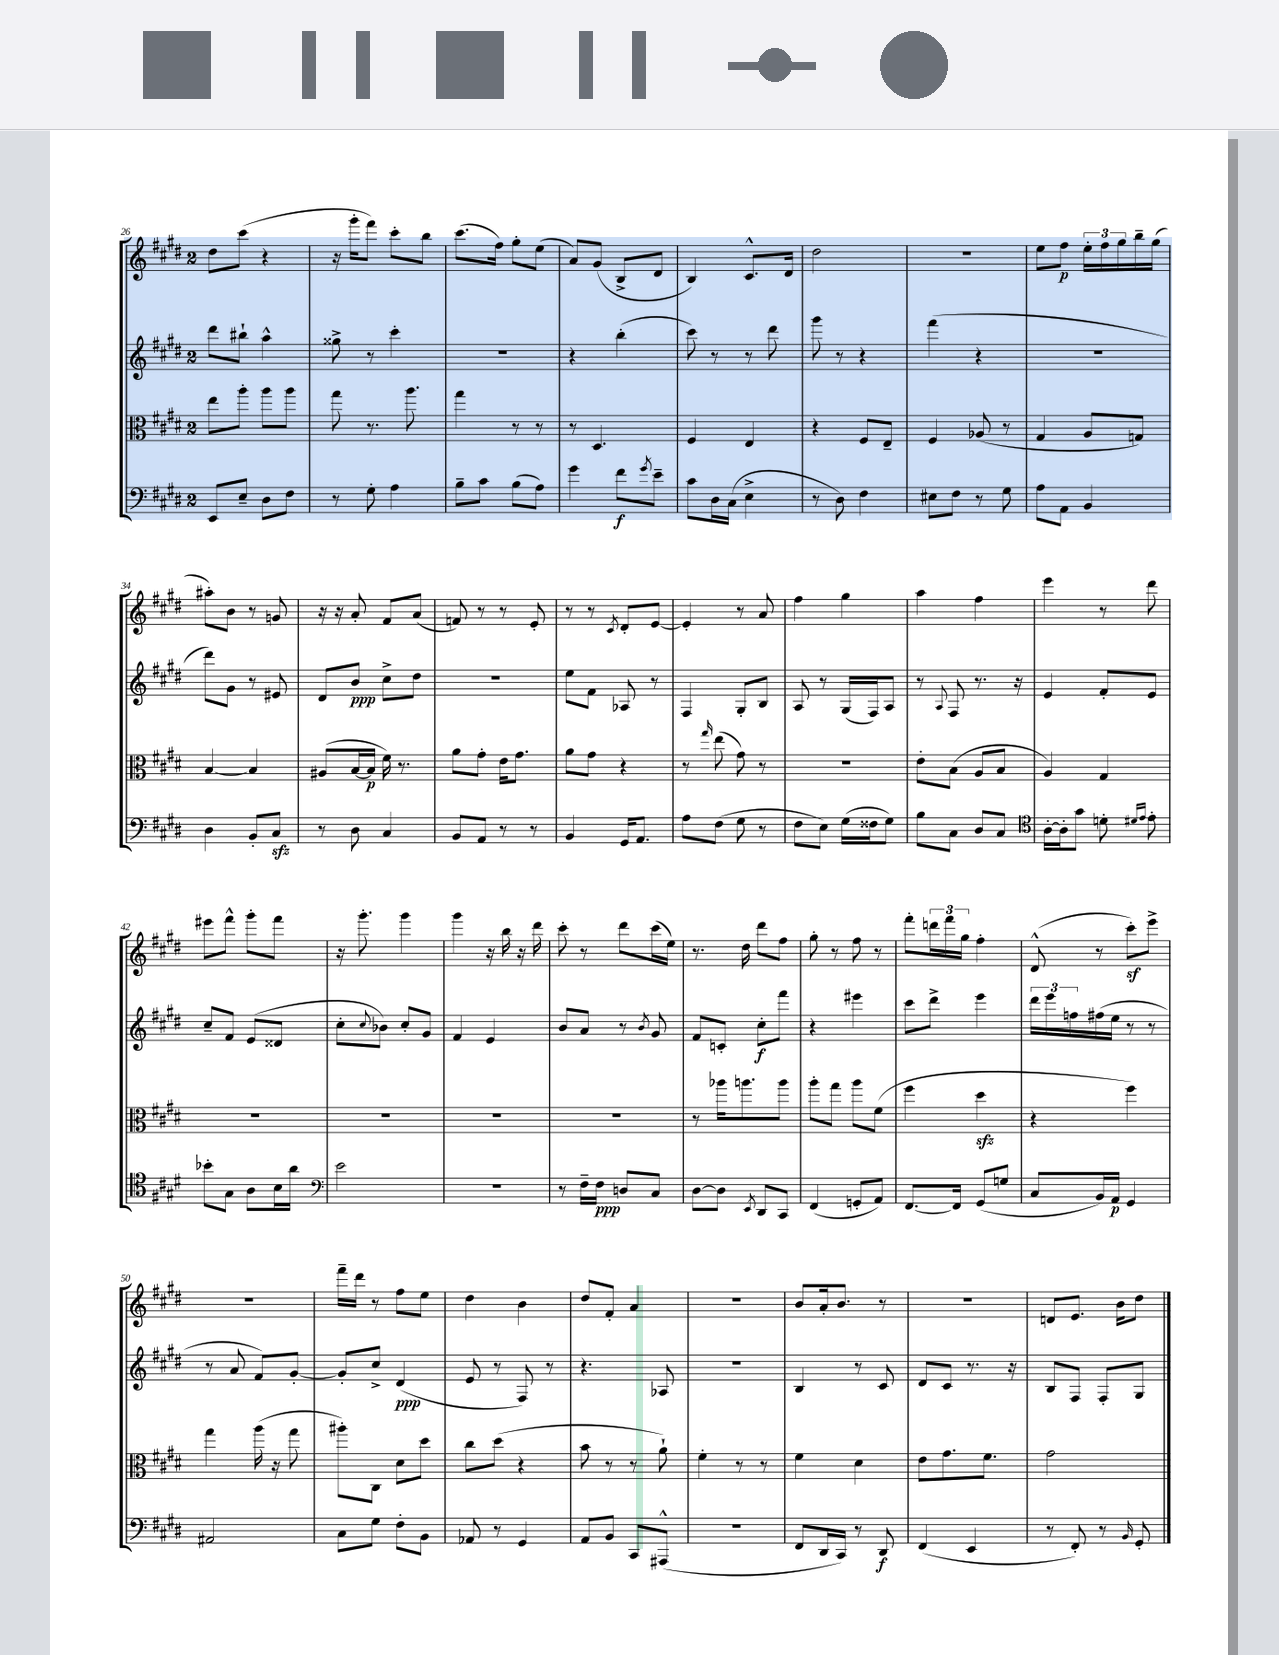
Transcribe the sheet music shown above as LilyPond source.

<<
\new StaffGroup <<
\new Staff = "s0" {
    \clef treble \key e \major \once \override Staff.TimeSignature.style = #'single-digit \time 2/4
    dis''8 cis'''8( r4 |
    r16 gis'''16-. fis'''8) cis'''8-. b''8 |
    cis'''8.( fis''16) gis''8-. e''8( |
    a'8) gis'8( b8-> dis'8 |
    b4) cis'8.-^ dis'16 |
    dis''2 |
    R2 |
    e''8 fis''8\p \tuplet 3/2 { e''16-. fis''16 gis''16 } b''16-- gis''16( |
    ais''8-.) b'8 r8 g'8 |
    r16 r16 a'8-. fis'8 a'8( |
    f'8) r8 r8 e'8-. |
    r8 r8 \acciaccatura { cis'8 } dis'8-. e'8~ |
    e'4-. r8 a'8 |
    fis''4 gis''4 |
    a''4 fis''4 |
    e'''4 r8 dis'''8 |
    eis'''8 fis'''8-^ gis'''8-. fis'''8 |
    r16 gis'''8.-. gis'''4 |
    gis'''4 r16 b''16 r16 dis'''16 |
    cis'''8-. r8 dis'''8 cis'''16( e''16) |
    r8. dis''16 dis'''8 fis''8 |
    gis''8-. r8 fis''8 r8 |
    fis'''8-. \tuplet 3/2 { d'''16 fis'''16 gis''16 } fis''4-. |
    dis'8-^( r8 cis'''8-.\sf) e'''8-> |
    r2 |
    fis'''16-- dis'''16 r8 fis''8 e''8 |
    dis''4 b'4 |
    dis''8 fis'8-. a'4 |
    R2 |
    b'8 a'16-. b'8. r8 |
    R2 |
    d'8 e'8. b'16 dis''8 \bar "|." |
}
\new Staff = "s1" {
    \clef treble \key e \major \once \override Staff.TimeSignature.style = #'single-digit \time 2/4
    dis'''8 bis''8-! a''4-^ |
    gisis''8-> r8 cis'''4-. |
    r2 |
    r4 b''4-.( |
    cis'''8) r8 r8 dis'''8 |
    gis'''8 r8 r4 |
    fis'''4( r4 |
    R2 |
    dis'''8) gis'8 r8 eis'8 |
    dis'8 b'8\ppp cis''8-> dis''8 |
    r2 |
    e''8 fis'8 aes8 r8 |
    fis4 gis8-. b8 |
    a8 r8 gis16( fis16) a8 |
    r8 \appoggiatura { a8 } fis8 r8. r16 |
    e'4 fis'8-. e'8 |
    cis''8-- fis'8 e'8( disis'8 |
    cis''8-. \appoggiatura { cis''8 } bes'8) cis''8-. gis'8 |
    fis'4 e'4 |
    b'8 a'8 r8 \acciaccatura { b'8 } gis'8 |
    fis'8 c'8-. cis''8-.\f fis'''8 |
    r4 eis'''4 |
    cis'''8 dis'''8-> e'''4 |
    \tuplet 3/2 { dis'''16 e'''16 f''16 } fis''16( e''16 r8 r8 |
    r8 a'8 fis'8) gis'8~-. |
    gis'8-. cis''8-> dis'4\ppp( |
    e'8 r8 fis8) r8 |
    r4. aes8 |
    r2 |
    b4 r8 cis'8 |
    dis'8 cis'8 r8. r16 |
    b8 fis8 fis8-. gis8 \bar "|." |
}
\new Staff = "s2" {
    \clef alto \key e \major \once \override Staff.TimeSignature.style = #'single-digit \time 2/4
    e''8 a''8-. a''8 a''8 |
    gis''8 r8. a''8. |
    gis''4 r8 r8 |
    r8 dis4. |
    fis4 e4 |
    r4 fis8 e8-- |
    fis4 aes8( r8 |
    gis4 a8 g8) |
    b4~ b4 |
    ais8( b16~ b16\p fis'16) r8. |
    a'8 gis'8-. e'16 gis'8. |
    a'8 gis'8 r4 |
    r8 \grace { gis''16 } e''8( gis'8) r8 |
    R2 |
    e'8-. b8( a8 b8 |
    a4) gis4 |
    R2 |
    R2 |
    R2 |
    R2 |
    r8 aes''16 a''8. a''8 |
    a''8-. gis''8 a''8 fis'8( |
    fis''4 dis''4\sfz |
    r4 fis''4) |
    gis''4 a''16( r16 gis''8 |
    ais''8-.) cis8 dis'8 dis''8 |
    cis''8 dis''8( r4 |
    b'8 r8 r8 a'8-!) |
    fis'4-. r8 r8 |
    fis'4 dis'4 |
    e'8 gis'8. fis'8. |
    gis'2 \bar "|." |
}
\new Staff = "s3" {
    \clef bass \key e \major \once \override Staff.TimeSignature.style = #'single-digit \time 2/4
    e,8 e8-- dis8 fis8 |
    r8 gis8-. a4 |
    b8-- cis'8 b8( a8) |
    gis'4 fis'8\f \acciaccatura { gis'8 } e'8-- |
    cis'8 dis16 cis16( e4-> |
    r8 dis8) fis4 |
    eis8 fis8 r8 gis8 |
    a8 a,8 b,4 |
    dis4 b,8-. cis8\sfz |
    r8 dis8 cis4 |
    b,8 a,8 r8 r8 |
    b,4 gis,16 a,8. |
    a8 fis8( gis8 r8 |
    fis8 e8) gis16( fisis16 gis8) |
    b8 cis8 dis8 cis8 |
    \clef tenor a16~-. a16-. gis'8 d'8-. \grace { dis'16 e'16 } e'8-. |
    bes'8-. gis8 a8 b16 a'16 |
    \clef bass e'2 |
    R2 |
    r8 fis16-- fis16\ppp d8 cis8 |
    dis8~ dis8 \acciaccatura { e,8 } dis,8 cis,8 |
    fis,4( g,8-. a,8) |
    fis,8.~ fis,16 gis,8( g8 |
    cis8 b,16) a,16\p gis,4 |
    ais,2 |
    cis8 gis8 fis8-. b,8 |
    aes,8 r8 gis,4 |
    a,8 b,8 cis,8 ais,,8-^( |
    R2 |
    fis,8 dis,16 cis,16) r8 dis,8\f |
    fis,4( e,4 |
    r8 fis,8-.) r8 \grace { b,16 } gis,8-. \bar "|." |
}
>>
>>
\layout { \context { \Score currentBarNumber = #26 } }
